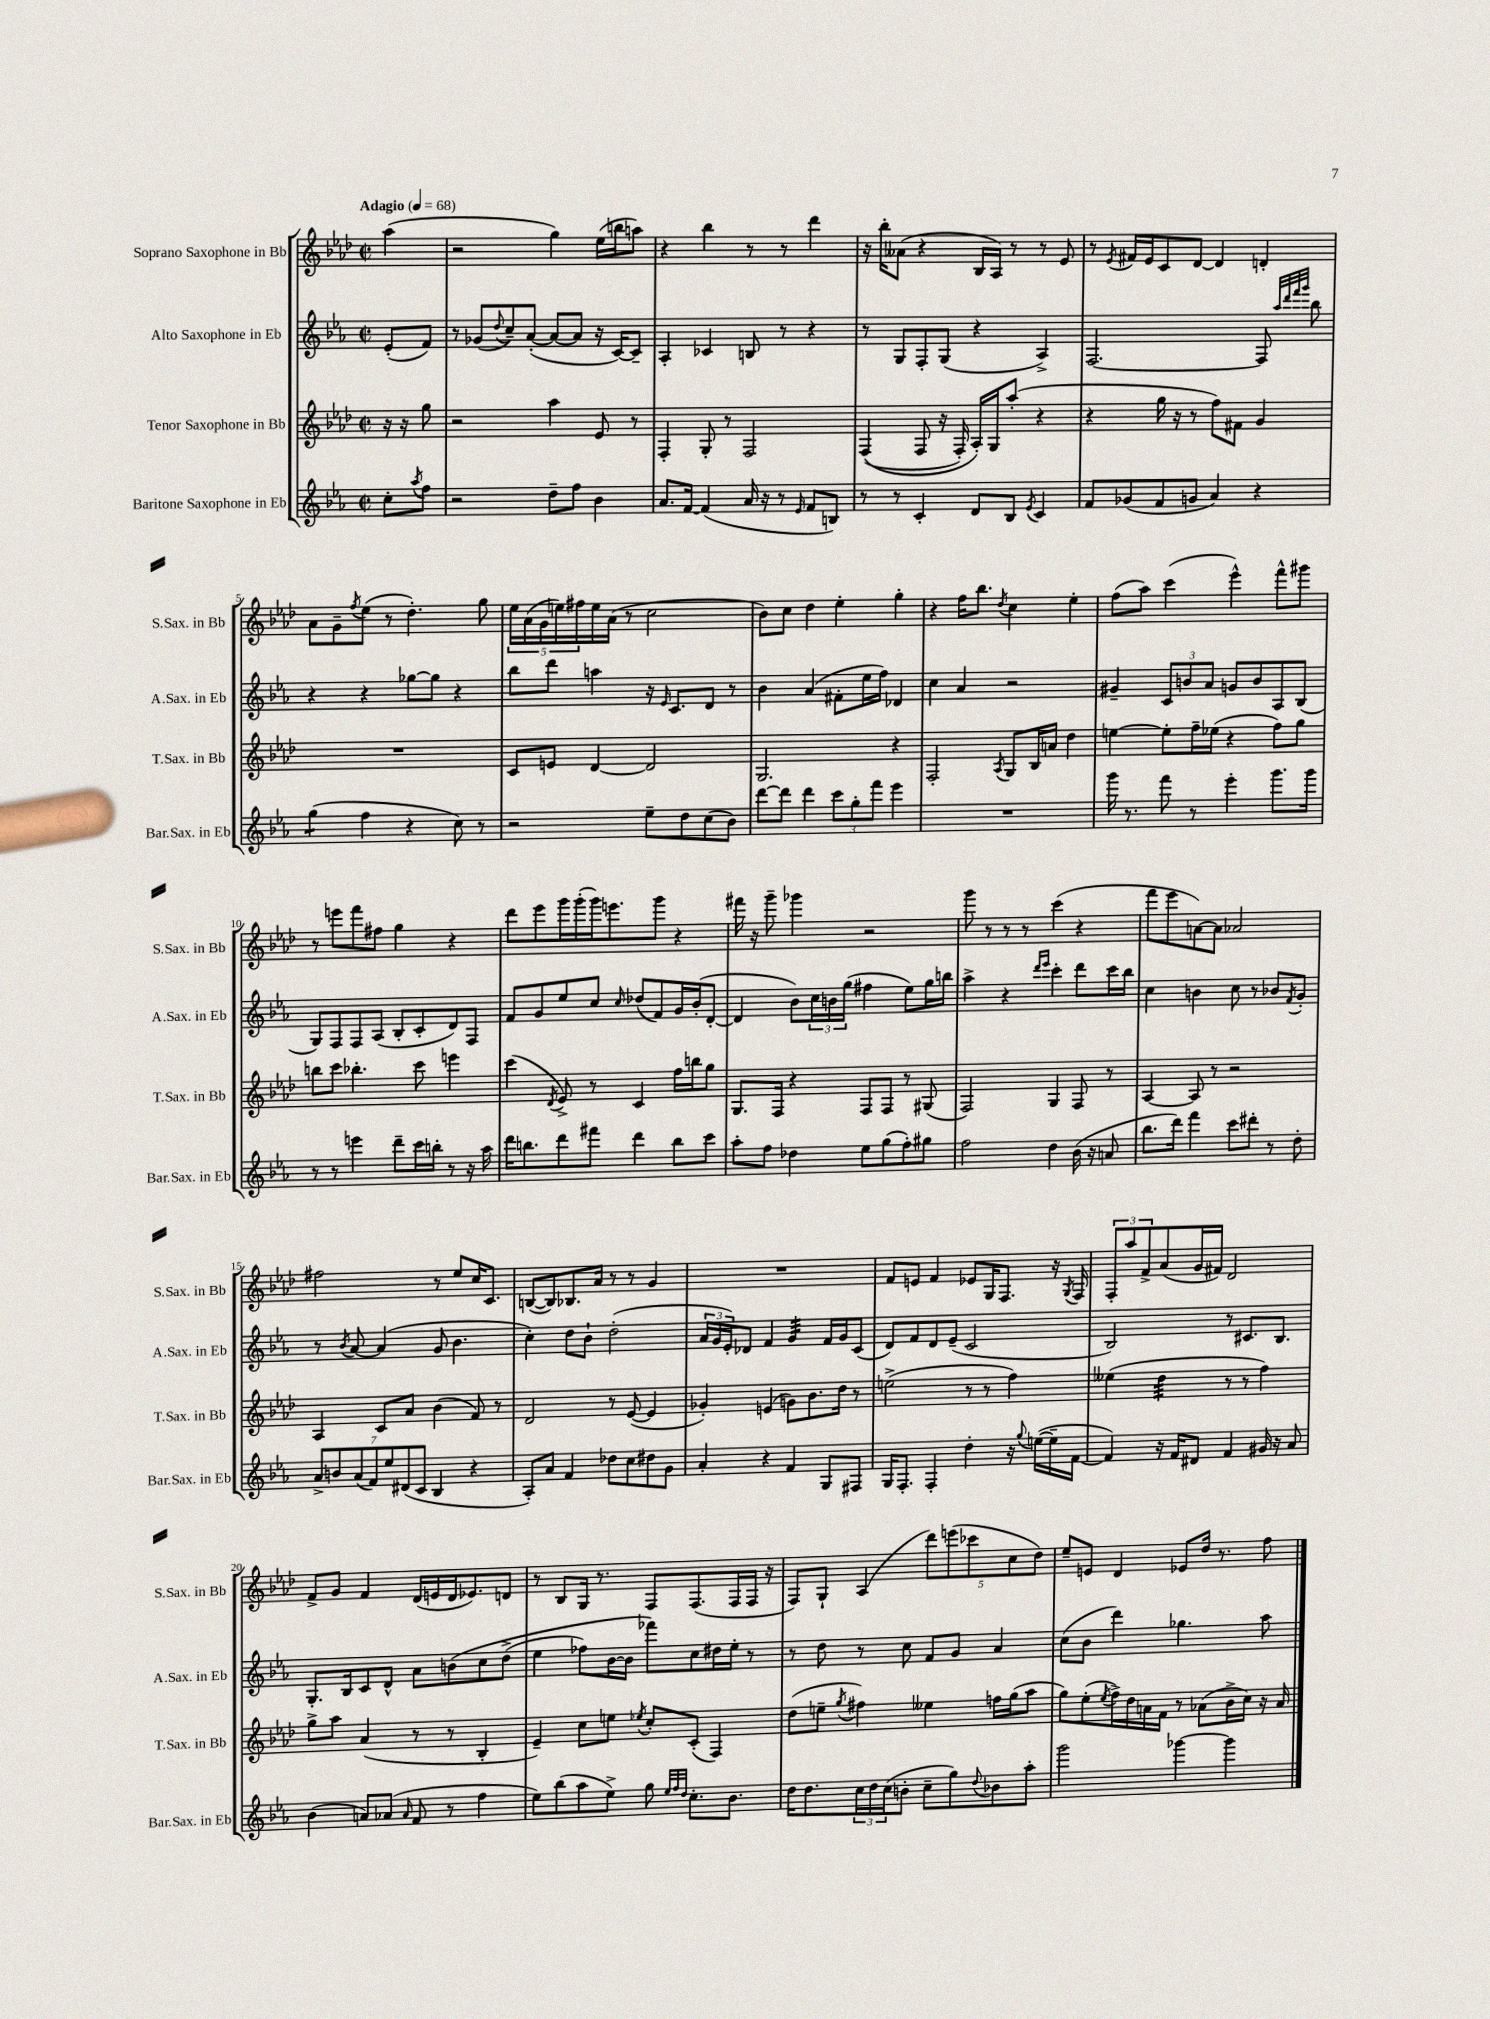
<<
\new StaffGroup <<
\new Staff = "s0" \with { instrumentName = "Soprano Saxophone in Bb" shortInstrumentName = "S.Sax. in Bb" } {
    \clef treble \key aes \major \defaultTimeSignature \time 2/2 \partial 4 \tempo "Adagio" 4 = 68
    aes''4( |
    r2 g''4) ees''16( b''16 a''8) |
    r4 bes''4 r8 r8 des'''4 |
    r16 bes''16-. aeses'8( r4 bes16 aes16) r8 r8 ees'8 |
    r8 \acciaccatura { ees'8 } fis'16 ees'16 c'8 des'8~ des'4 d'4-. |
    aes'8 g'8-- \acciaccatura { f''8 } ees''8( r8 des''4.-.) g''8 |
    \tuplet 5/4 { ees''16 aes'16( g'16 e''16) fis''16 } e''16 aes'16( r8 c''2 |
    bes'8) c''8 des''4 ees''4-. g''4-. |
    r4 f''16 bes''8. \acciaccatura { des''8 } c''4 ees''4-. |
    f''8( aes''8) c'''4( ees'''4-^) f'''8-^ gis'''8 |
    r8 e'''8 f'''8 fis''8 g''4 r4 |
    des'''8 ees'''8 g'''16 g'''16-.( g'''16) e'''8. g'''8 r4 |
    fis'''16 r16 g'''8-- ges'''4 r2 |
    g'''8 r8 r8 r8 c'''4( r4 |
    f'''8 ees'''8 a'8~) a'8 aes'2 |
    fis''2 r8 ees''8 c''16 c'8. |
    b8~( b8) bes8. aes'16 r8 r8 g'4 |
    R1 |
    f'8 e'8 f'4 ees'8 g16 f8. r16 \acciaccatura { g8 } f16 |
    \tuplet 3/2 { f8-. aes''8 f'8-> } aes'8( g'16 fis'16) des'2 |
    f'8-> g'8 f'4 des'16( e'16 des'16 ees'8.) d'8 |
    r8 bes8 g16 r8. f8 f8.( f16 f16 r16 |
    f8) g8-! aes4( \tuplet 5/4 { des'''8) e'''8( ces'''8 c''8 des''8) } |
    ees''8-- e'8 des'4 ees'8 des''16 r8. f''8 \bar "|." |
}
\new Staff = "s1" \with { instrumentName = "Alto Saxophone in Eb" shortInstrumentName = "A.Sax. in Eb" } {
    \clef treble \key ees \major \defaultTimeSignature \time 2/2 \partial 4
    ees'8-.( f'8) |
    r8 ges'8( \appoggiatura { d''8 } c''8--) aes'8~-.( aes'8~ aes'8 r16 c'16~) c'8-- |
    aes4-. ces'4 b8 r8 r4 |
    r8 g8 f8-. g8( r4 aes4->) |
    f2.~ f8 \grace { aes''32 d'''32 f'''32 g'''32 } bes''8 |
    r4 r4 ges''8~ ges''8 r4 |
    bes''8 d'''8 a''4 r16 \grace { ees'16 } c'8. d'8 r8 |
    bes'4 aes'4( fis'8-. ees''16 f''16) des'4 |
    c''4 aes'4 r2 |
    gis'4-- \tuplet 3/2 { c'8 b'8 aes'8 } g'8 b'8 aes8 bes8( |
    g8) f8 f8 aes8( bes8-. c'8-. d'8) f8 |
    f'8 g'8 ees''8 c''8 \grace { c''16 } des''8( f'8) g'16 bes'16-.( d'8~-. |
    d'4 bes'8) \tuplet 3/2 { c''16 b'16 g''16( } fis''4 ees''8) g''16 b''16 |
    aes''4-> r4 \grace { d'''16 ees'''16 } c'''4-. d'''8 c'''16 bes''16 |
    c''4 b'4 c''8 r8 bes'8 \acciaccatura { f'8 } g'8-. |
    r8 \acciaccatura { bes'8 } aes'8~ aes'4( g'8 bes'4. |
    c''4-.) d''8 bes'8-! d''2-.( |
    \tuplet 3/2 { aes'16 g'16 ees'16-.) } des'8 f'4 g'4:32 f'16 g'16 c'8( |
    d'8) f'8 d'8 ees'8--( c'2 |
    bes2) r8 cis'8. bes8. |
    g8.-. bes16 c'8 d'8-^ aes'8 b'8\( c''8 d''8->( |
    ees''4 fes''8) bes'16~ bes'16 fes'''8\) c''8 dis''16 ees''16-. r8 |
    r8 d''8 r8 c''8 f'8 g'8 aes'4 |
    c''8( bes'8 d'''4) ges''4. aes''8 \bar "|." |
}
\new Staff = "s2" \with { instrumentName = "Tenor Saxophone in Bb" shortInstrumentName = "T.Sax. in Bb" } {
    \clef treble \key aes \major \defaultTimeSignature \time 2/2 \partial 4
    r16 r16 g''8 |
    r2 aes''4 ees'8 r8 |
    f4-. g8-. r8 f2 |
    f4(\( f8 r16 f16-.) aes16-.\) g16 aes''8-.( r4 |
    r4 g''16 r16 r8 f''8) fis'8 g'4 |
    R1 |
    c'8 e'8 des'4~ des'2 |
    g2. r4 |
    f2-. \acciaccatura { aes8 } g8 bes16 a'16 des''4 |
    e''4~ e''8-. f''16-- ees''16( r4 f''8) g''8 |
    b''8 c'''8 bes''4.-. c'''8 e'''4 |
    c'''4( \acciaccatura { des'8 } ees'8->) r8 c'4 f''16 b''16 g''8 |
    g8. f16 r4 f8 f8 r8 gis8( |
    f2) g4 f8 r8 |
    aes4~ aes8 r8 r2 |
    aes4 c'8 aes'8 bes'4( f'8) r8 |
    des'2 r8 ees'8~( ees'4 |
    ges'4-.) e'4( g'8) bes'8. des''16 r8 |
    e''2->( r8 r8 f''4) |
    eeses''4( des''4:32 r8 r8 f''4) |
    g''8-> aes''8 aes'4( r8 r8 bes4-. |
    ees'4--) c''8 e''8 \acciaccatura { ees''8 } c''8-. c'8-.( f4) |
    des''8( e''8-- \acciaccatura { g''8 } fis''4) eeses''4 f''16 g''16( aes''8 |
    g''8) ees''8-.( \acciaccatura { ees''8 } f''16->) des''16 a'16 f'16 r8 aes'8( bes'16-> c''16) r16 aes'16 \bar "|." |
}
\new Staff = "s3" \with { instrumentName = "Baritone Saxophone in Eb" shortInstrumentName = "Bar.Sax. in Eb" } {
    \clef treble \key ees \major \defaultTimeSignature \time 2/2 \partial 4
    c''8-. \acciaccatura { aes''8 } f''8 |
    r2 d''8-- f''8 bes'4 |
    aes'8. f'16~ f'4( aes'16 r16 r8 \grace { ees'16 } f'8 b8) |
    r8 r8 c'4-. d'8 bes8 \acciaccatura { ees'8 } c'4 |
    f'8 ges'8( f'8 g'8 aes'4) r4 |
    g''4:8( f''4 r4 c''8) r8 |
    r2 ees''8-- d''8 c''8( bes'8) |
    d'''8~ d'''8 d'''4 \tuplet 3/2 { c'''8 g''8-. f'''8 } ees'''4 |
    R1 |
    g'''16 r8. f'''8 r8 ees'''4-. g'''8. g'''16 |
    r8 r8 e'''4 d'''8-- c'''16 b''16-. r8 r16 aes''16 |
    d'''16 b''8. d'''8 fis'''8 d'''4 b''8 c'''8 |
    aes''8-. f''8 des''4 ees''8 g''8( f''8-.) gis''8 |
    f''2 d''4 bes'16( r16 a'8 |
    bes''8. d'''16) f'''4 c'''8 dis'''8-. r8 d''8-. |
    \tuplet 7/4 { aes'8-> b'8 aes'8( f'8) ees''8 dis'8( c'8 } bes4 r4 |
    aes8-.) aes'8 f'4 des''8 c''8 dis''8 g'8 |
    aes'4-. r4 f'4 g8 fis8 |
    g16 f8.-. f4-. d''4-. r16 \appoggiatura { g''8 } e''16~( e''16-- f'16~ |
    f'4) r16 f'16 dis'8 f'4 gis'16 r16 aes'8 |
    bes'4( a'8) aes'8( \grace { aes'16 } f'8 r8 f''4 |
    ees''8) bes''8( aes''8 ees''8->) g''8 \grace { ees''32 f''32 d''32 } c''8.-. bes'8. |
    d''16 d''8. \tuplet 3/2 { c''16 d''16 c''16( } b'8-. c''8-- g''8) \appoggiatura { d''8 } bes'8 aes''8-. |
    g'''2 ges'''4~ ges'''4 \bar "|." |
}
>>
>>
